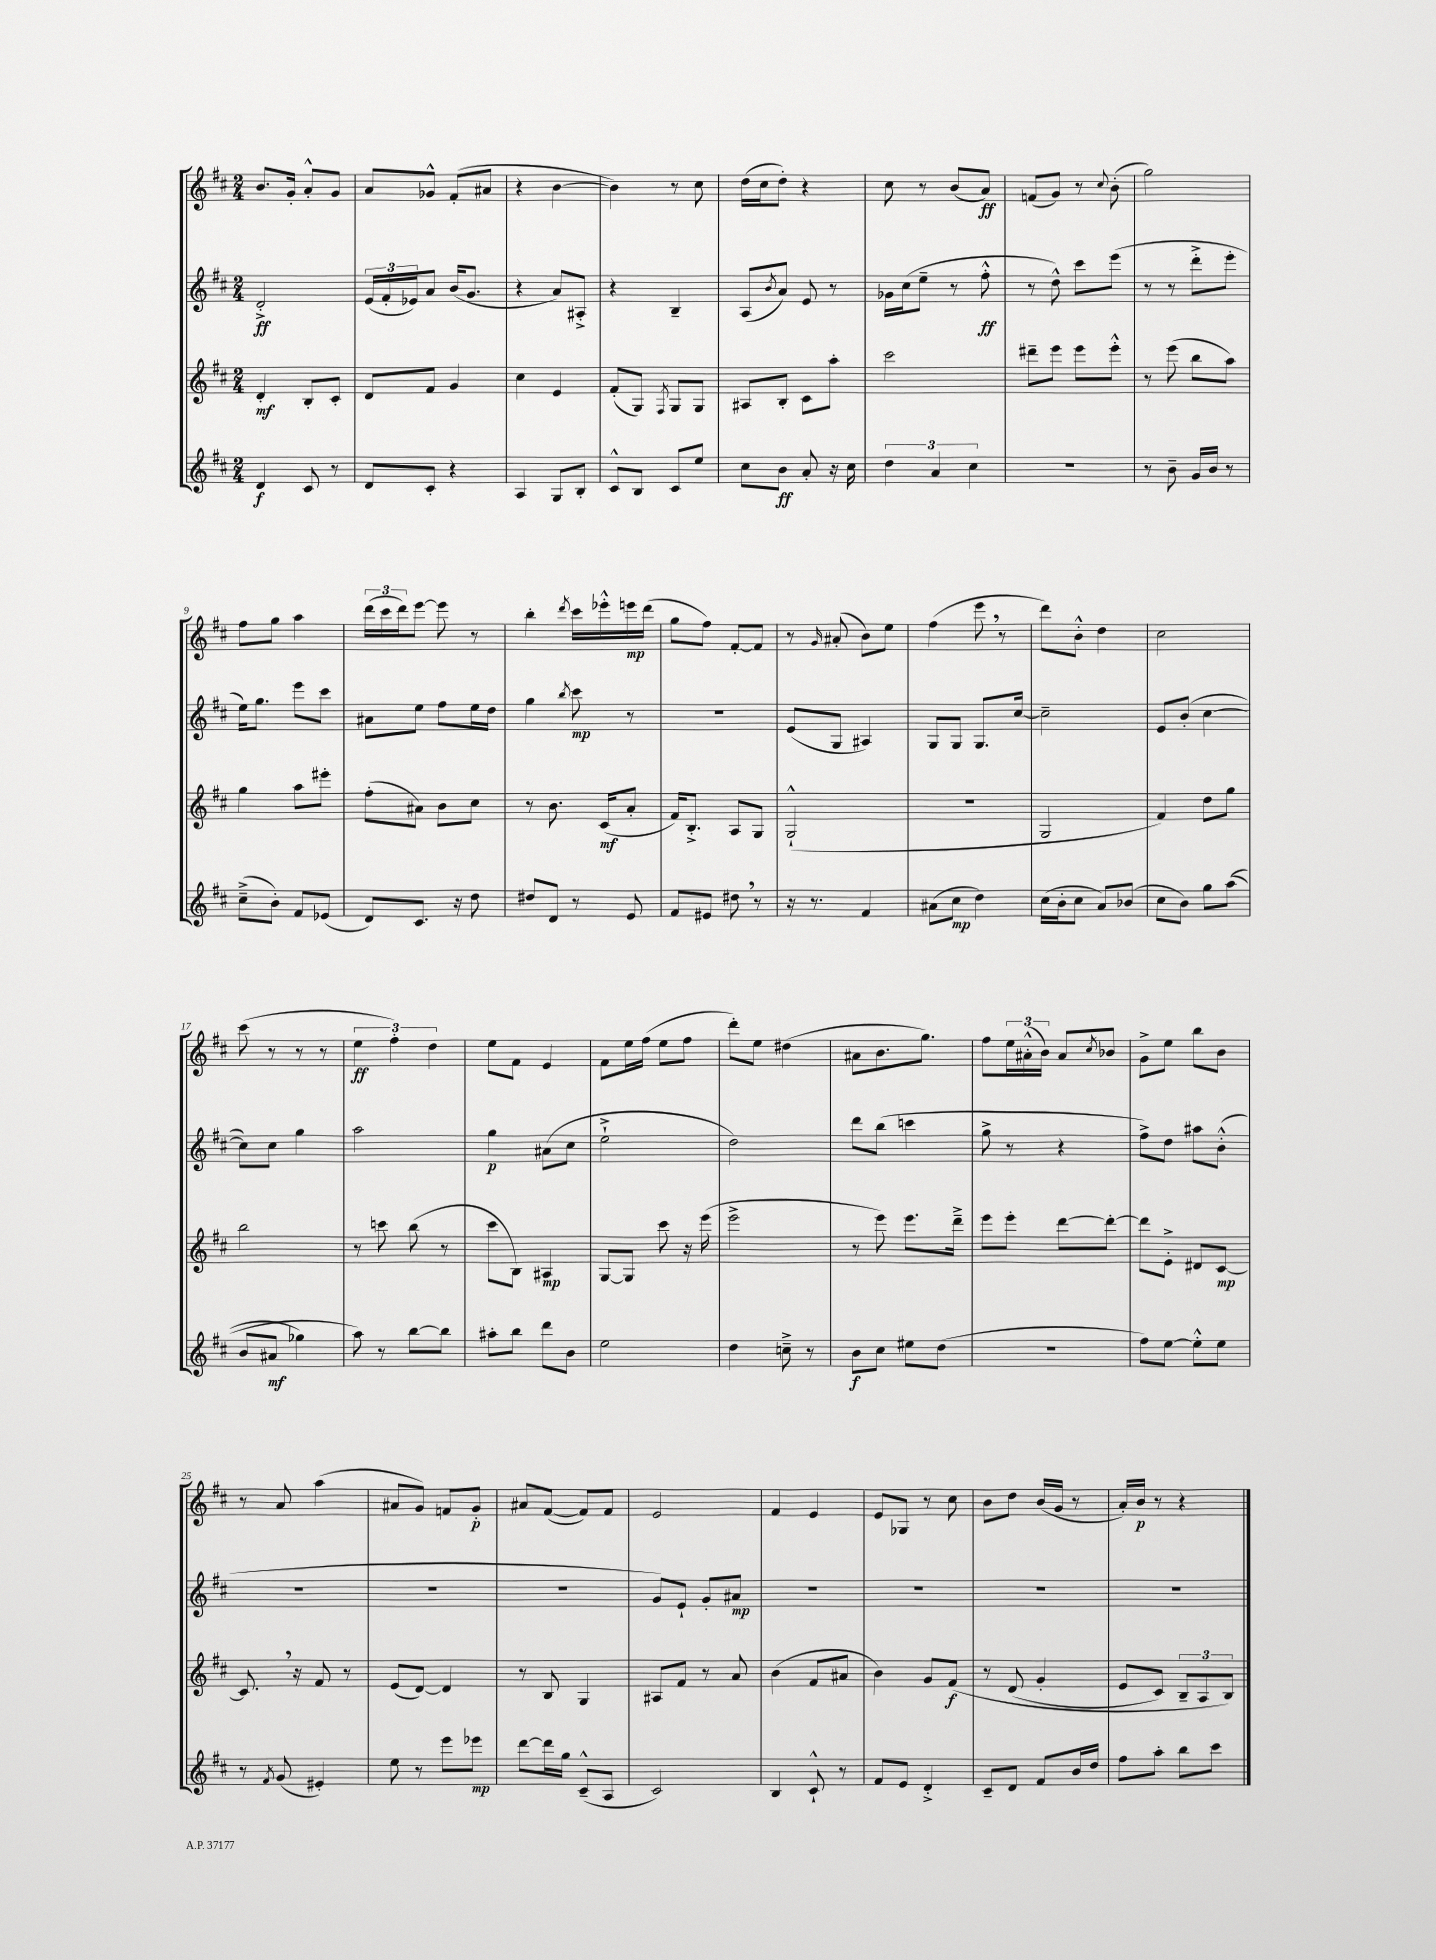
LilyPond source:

<<
\new StaffGroup <<
\new Staff = "s0" {
    \clef treble \key d \major \numericTimeSignature \time 2/4
    b'8. g'16-. a'8-.-^ g'8 |
    a'8 ges'8-^ fis'8-.( ais'8 |
    r4 b'4~ |
    b'4) r8 cis''8 |
    d''16( cis''16 d''8-.) r4 |
    cis''8 r8 b'8( a'8\ff) |
    f'8( g'8) r8 \appoggiatura { cis''8 } b'8-.( |
    g''2) |
    fis''8 g''8 a''4 |
    \tuplet 3/2 { d'''16( cis'''16 d'''16) } e'''8~ e'''8 r8 |
    b''4-. \acciaccatura { d'''8 } cis'''16 ees'''16-.-^ e'''16\mp d'''16( |
    g''8 fis''8) fis'8~-. fis'8 |
    r8 \grace { g'16 } ais'8-.( b'8) e''8 |
    fis''4( e'''8 \breathe r8 |
    d'''8) b'8-.-^ d''4 |
    cis''2 |
    cis'''8( r8 r8 r8 |
    \tuplet 3/2 { e''4\ff fis''4-.) d''4 } |
    e''8 fis'8 e'4 |
    fis'8 e''16 fis''16( e''8 fis''8 |
    d'''8-.) e''8 dis''4( |
    ais'8 b'8. g''8.) |
    fis''8 \tuplet 3/2 { e''16 ais'16-.-^( b'16) } ais'8 \acciaccatura { cis''8 } bes'8 |
    g'8-> e''8 b''8 b'8 |
    r8 a'8 a''4( |
    ais'8 g'8) f'8 g'8-.\p |
    ais'8 fis'8~( fis'8) fis'8 |
    e'2 |
    fis'4 e'4 |
    e'8 ges8 r8 cis''8 |
    b'8 d''8 b'16( g'16 r8 |
    a'16-.) b'16\p r8 r4 \bar "|." |
}
\new Staff = "s1" {
    \clef treble \key d \major \numericTimeSignature \time 2/4
    d'2-.->\ff |
    \tuplet 3/2 { e'16( fis'16-. ees'16) } a'8 b'16( g'8. |
    r4 a'8) ais8-.-> |
    r4 b4-- |
    a8( \acciaccatura { b'8 } a'8) e'8 r8 |
    ges'16 cis''16( e''8-- r8 fis''8-.-^\ff |
    r8 d''8-^) cis'''8 e'''8( |
    r8 r8 d'''8-.-> e'''8-. |
    e''16) g''8. e'''8 cis'''8 |
    ais'8 e''8 fis''8 e''16 d''16 |
    g''4 \acciaccatura { b''8 } cis'''8\mp r8 |
    r2 |
    e'8( g8 ais4) |
    g8 g8 g8. cis''16~ |
    cis''2-- |
    e'8 b'8-.( cis''4~ |
    cis''8) cis''8 g''4 |
    a''2 |
    g''4\p ais'8( cis''8 |
    e''2-!-> |
    d''2) |
    d'''8 b''8( c'''4 |
    g''8-> r8 r4 |
    fis''8->) d''8 ais''8 b'8-.-^( |
    r2 |
    R2 |
    R2 |
    g'8) e'8-! g'8-. ais'8\mp |
    R2 |
    R2 |
    R2 |
    R2 \bar "|." |
}
\new Staff = "s2" {
    \clef treble \key d \major \numericTimeSignature \time 2/4
    d'4-.\mf b8-. cis'8-. |
    d'8 fis'8 g'4 |
    cis''4 e'4 |
    fis'8-.( g8) \acciaccatura { fis8 } g8 g8 |
    ais8 b8-. cis'8 a''8-. |
    cis'''2 |
    dis'''8-- e'''8 e'''8 e'''8-.-^ |
    r8 e'''8( b''8 a''8) |
    g''4 a''8 eis'''8-. |
    fis''8-.( ais'8) b'8 cis''8 |
    r8 b'8. cis'16\mf( a'8-. |
    fis'16) b8.-.-> a8 g8 |
    g2-!-^( |
    r2 |
    g2 |
    fis'4) d''8 g''8 |
    b''2 |
    r8 c'''8 b''8( r8 |
    cis'''8 b8) ais4\mp |
    g8~ g8 cis'''8 r16 e'''16( |
    e'''2-> |
    r8 e'''8) e'''8. d'''16---> |
    e'''8 e'''8-. d'''8~ d'''8~-. |
    d'''8 e'8-.-> dis'8 cis'8~\mp |
    cis'8. \breathe r16 fis'8 r8 |
    e'8( d'8~) d'4 |
    r8 b8 g4 |
    ais8 fis'8 r8 a'8 |
    b'4( fis'8 ais'8 |
    b'4) g'8 fis'8\f\( |
    r8 d'8( g'4-. |
    e'8 cis'8) \tuplet 3/2 { b8-- a8 b8\) } \bar "|." |
}
\new Staff = "s3" {
    \clef treble \key d \major \numericTimeSignature \time 2/4
    d'4\f cis'8 r8 |
    d'8 cis'8-. r4 |
    a4 g8 b8-. |
    cis'8-^ b8 cis'8 e''8 |
    cis''8 b'8\ff a'8-. r16 cis''16 |
    \tuplet 3/2 { d''4 a'4 cis''4 } |
    R2 |
    r8 b'8-- g'16 b'16 r8 |
    cis''8--->( b'8-.) fis'8 ees'8( |
    d'8) cis'8. r16 d''8 |
    dis''8 d'8 r8 e'8 |
    fis'8 eis'8 dis''8 \breathe r8 |
    r16 r8. fis'4 |
    ais'8( cis''8\mp d''4) |
    cis''16( b'16-. cis''8 a'8) bes'8( |
    cis''8 b'8) g''8 a''8(\( |
    b'8 ais'8\mf ges''4) |
    a''8\) r8 b''8~ b''8 |
    ais''8-. b''8 d'''8 b'8 |
    e''2 |
    d''4 c''8---> r8 |
    b'8\f cis''8 eis''8 d''8( |
    r2 |
    fis''8) e''8~ e''8-.-^ e''8 |
    r8 \acciaccatura { fis'8 } g'8( eis'4-.) |
    e''8 r8 e'''8 ees'''8\mp |
    d'''8~ d'''16 g''16 cis'8---^( a8 |
    cis'2) |
    b4 cis'8-!-^ r8 |
    fis'8 e'8 d'4-.-> |
    cis'8-- d'8 fis'8 b'16 d''16 |
    fis''8 a''8-. b''8 cis'''8 \bar "|." |
}
>>
>>
